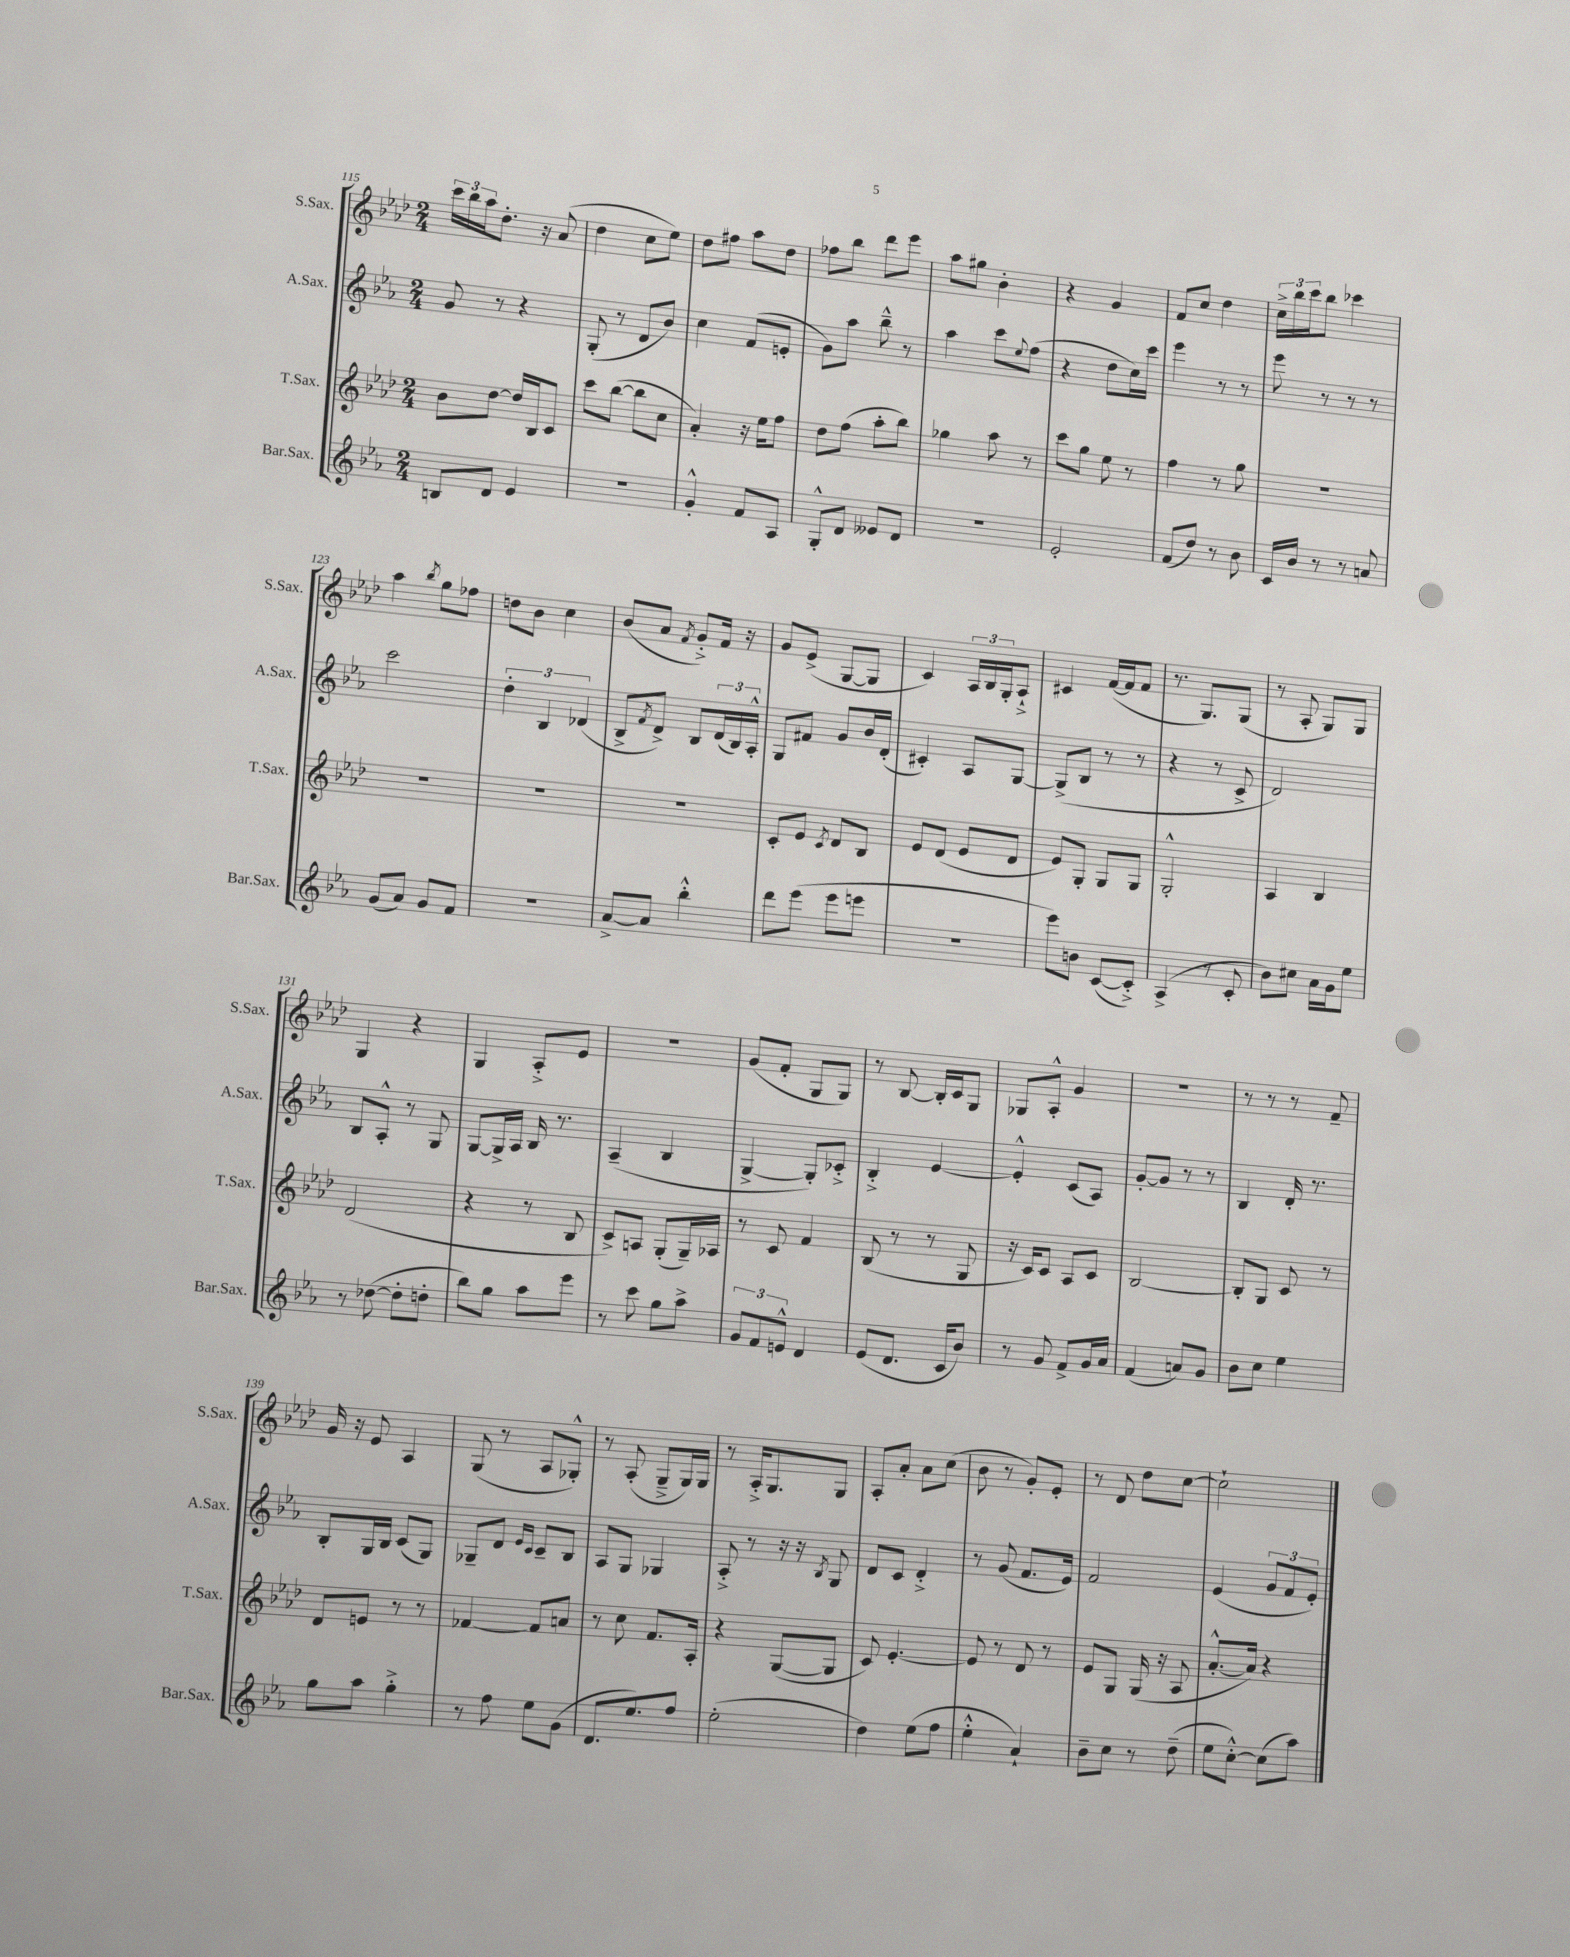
<<
\new StaffGroup <<
\new Staff = "s0" \with { instrumentName = "S.Sax." shortInstrumentName = "S.Sax." } {
    \clef treble \key aes \major \numericTimeSignature \time 2/4
    \tuplet 3/2 { c'''16 bes''16 aes''16 } des''8.-. r16 aes'8( |
    des''4 c''8 ees''8) |
    des''8 fis''8 aes''8 des''8 |
    fes''8 bes''8 des'''8 ees'''8 |
    aes''8 gis''8 bes'4-. |
    r4 g'4 |
    f'8 c''8 des''4 |
    \tuplet 3/2 { c''16-> bes''16 c'''16 } bes''8 ces'''4 |
    aes''4 \acciaccatura { bes''8 } g''8 fes''8 |
    d''8 bes'8 c''4 |
    bes'8( aes'8 \acciaccatura { f'8 } g'8-.->) f'16 r16 |
    g'8 ees'8->( g8~ g8 |
    c'4) \tuplet 3/2 { aes16 bes16 g16-. } aes8-!-> |
    cis'4 f'16~( f'16 f'8 |
    r8. g8.) g8( |
    r8 aes8-. g8) g8 |
    g4 r4 |
    g4 aes8-.-> ees'8 |
    r2 |
    g'8( f'8-. g8 g8) |
    r8 bes8~ bes16-. c'16 g8 |
    ges8 aes8-.-^ g'4 |
    R2 |
    r8 r8 r8 f'8-- |
    g'16 r16 ees'8 aes4 |
    g8( r8 aes8 ges8-.-^) |
    r8 aes8-.( g8---> g16) g16 |
    r8 aes16-.-> g8. g8 |
    aes8-. aes'8-. aes'8 c''8( |
    bes'8 r8 g'8-.) ees'8-. |
    r8 des'8 des''8 c''8~ |
    c''2-! \bar "|." |
}
\new Staff = "s1" \with { instrumentName = "A.Sax." shortInstrumentName = "A.Sax." } {
    \clef treble \key ees \major \numericTimeSignature \time 2/4
    g'8 r8 r4 |
    g8-.( r8 d'8 bes'8) |
    c''4 f'8( e'8-. |
    g'8) aes''8 bes''8---^ r8 |
    aes''4 c'''8 \appoggiatura { ees''8 } f''8( |
    r4 d''8 c''16) c'''16 |
    ees'''4 r8 r8 |
    ees'''8 r8 r8 r8 |
    c'''2 |
    \tuplet 3/2 { d''4-. bes4 des'4( } |
    bes8-> \acciaccatura { f'8 } d'8->) bes8 \tuplet 3/2 { d'16( bes16) aes16-.-^ } |
    g8 fis'8 g'8 bes'16 d'16-.( |
    cis'4-.) aes8 g8~ |
    g8->( bes8 r8 r8 |
    r4 r8 c'8-> |
    d'2) |
    bes8 aes8-.-^ r8 g8 |
    g8~ g16-> aes16 bes16 r8. |
    aes4--( bes4 |
    g4~-> g8-.) ces'8-.-> |
    bes4-.-> ees'4~ |
    ees'4-.-^ c'8( aes8) |
    g'8~-. g'8 r8 r8 |
    bes4 d'16-. r8. |
    bes8-. g16 bes16 c'8( g8) |
    ges8-- d'8 \grace { ees'16 c'16 } c'8-- bes8 |
    aes8 g8 ges4 |
    aes8-.-> r8 r16 r16 \acciaccatura { bes8 } g8 |
    d'8 c'8 d'4-.-> |
    r8 g'8( f'8. ees'16) |
    f'2 |
    ees'4( \tuplet 3/2 { g'8 f'8 ees'8-.) } \bar "|." |
}
\new Staff = "s2" \with { instrumentName = "T.Sax." shortInstrumentName = "T.Sax." } {
    \clef treble \key aes \major \numericTimeSignature \time 2/4
    bes'8 des''8~ des''16 bes16 c'8 |
    c'''8 bes''8~( bes''8 c''8 |
    aes'4-.) r16 ees''16 f''8 |
    des''8 f''8( aes''8-. bes''8) |
    ges''4 aes''8 r8 |
    c'''8 g''8 ees''8 r8 |
    f''4 r8 g''8 |
    R2 |
    R2 |
    R2 |
    R2 |
    c'8-. ees'8 \acciaccatura { c'8 } des'8 bes8 |
    ees'8 des'8( ees'8 des'8 |
    ees'8) g8-. g8 g8 |
    g2-.-^ |
    aes4 bes4 |
    des'2( |
    r4 r8 bes8 |
    c'8->) a8 g8-.( g16--) aes16 |
    r8 c'8 f'4 |
    bes8( r8 r8 g8 |
    r16 c'16) c'8 aes8 c'8 |
    bes2~ |
    bes8-. g8 c'8 r8 |
    des'8 e'8 r8 r8 |
    fes'4~ fes'8 a'8 |
    r8 c''8 f'8. aes16-. |
    r4 g8~( g8 |
    c'8) ees'4.~-. |
    ees'8 r8 des'8 r8 |
    ees'8 g8 g16( r16 aes8 |
    aes'8.~-.-^ aes'16) r4 \bar "|." |
}
\new Staff = "s3" \with { instrumentName = "Bar.Sax." shortInstrumentName = "Bar.Sax." } {
    \clef treble \key ees \major \numericTimeSignature \time 2/4
    b8 d'8 ees'4 |
    r2 |
    g'4-.-^ f'8 aes8 |
    g8-.-^ d'8 eeses'8 d'8 |
    R2 |
    ees'2-. |
    f'8( d''8) r8 bes'8 |
    c'16 bes'16 r8 r8 a'8 |
    g'8( aes'8) g'8 f'8 |
    R2 |
    aes'8~-> aes'8 bes''4-.-^ |
    d'''8 ees'''8( ees'''8 e'''8 |
    r2 |
    ees'''8) b'8 c'8~( c'8-.->) |
    aes4->( r8 c'8-. |
    bes'8) cis''8 aes'16 g'16 ees''8 |
    r8 des''8~( des''8-. d''8-. |
    bes''8) g''8 aes''8 ees'''8 |
    r8 c'''8 g''8 aes''8-> |
    \tuplet 3/2 { g'8 f'8 e'8-^ } d'4 |
    ees'8( d'8. c'16 bes'8) |
    r8 g'8 f'8-> g'16 aes'16 |
    f'4( a'8) g'8 |
    bes'8 c''8 ees''4 |
    g''8 aes''8 g''4-.-> |
    r8 f''8 ees''8 g'8( |
    d'8. ees''8.) f''8 |
    ees''2-.( |
    d''4) ees''8( f''8 |
    ees''4-.-^ aes'4-!) |
    bes'8-- c''8 r8 d''8--( |
    ees''8 c''8~-.-^) c''8( aes''8) \bar "|." |
}
>>
>>
\layout { \context { \Score currentBarNumber = #115 } }
